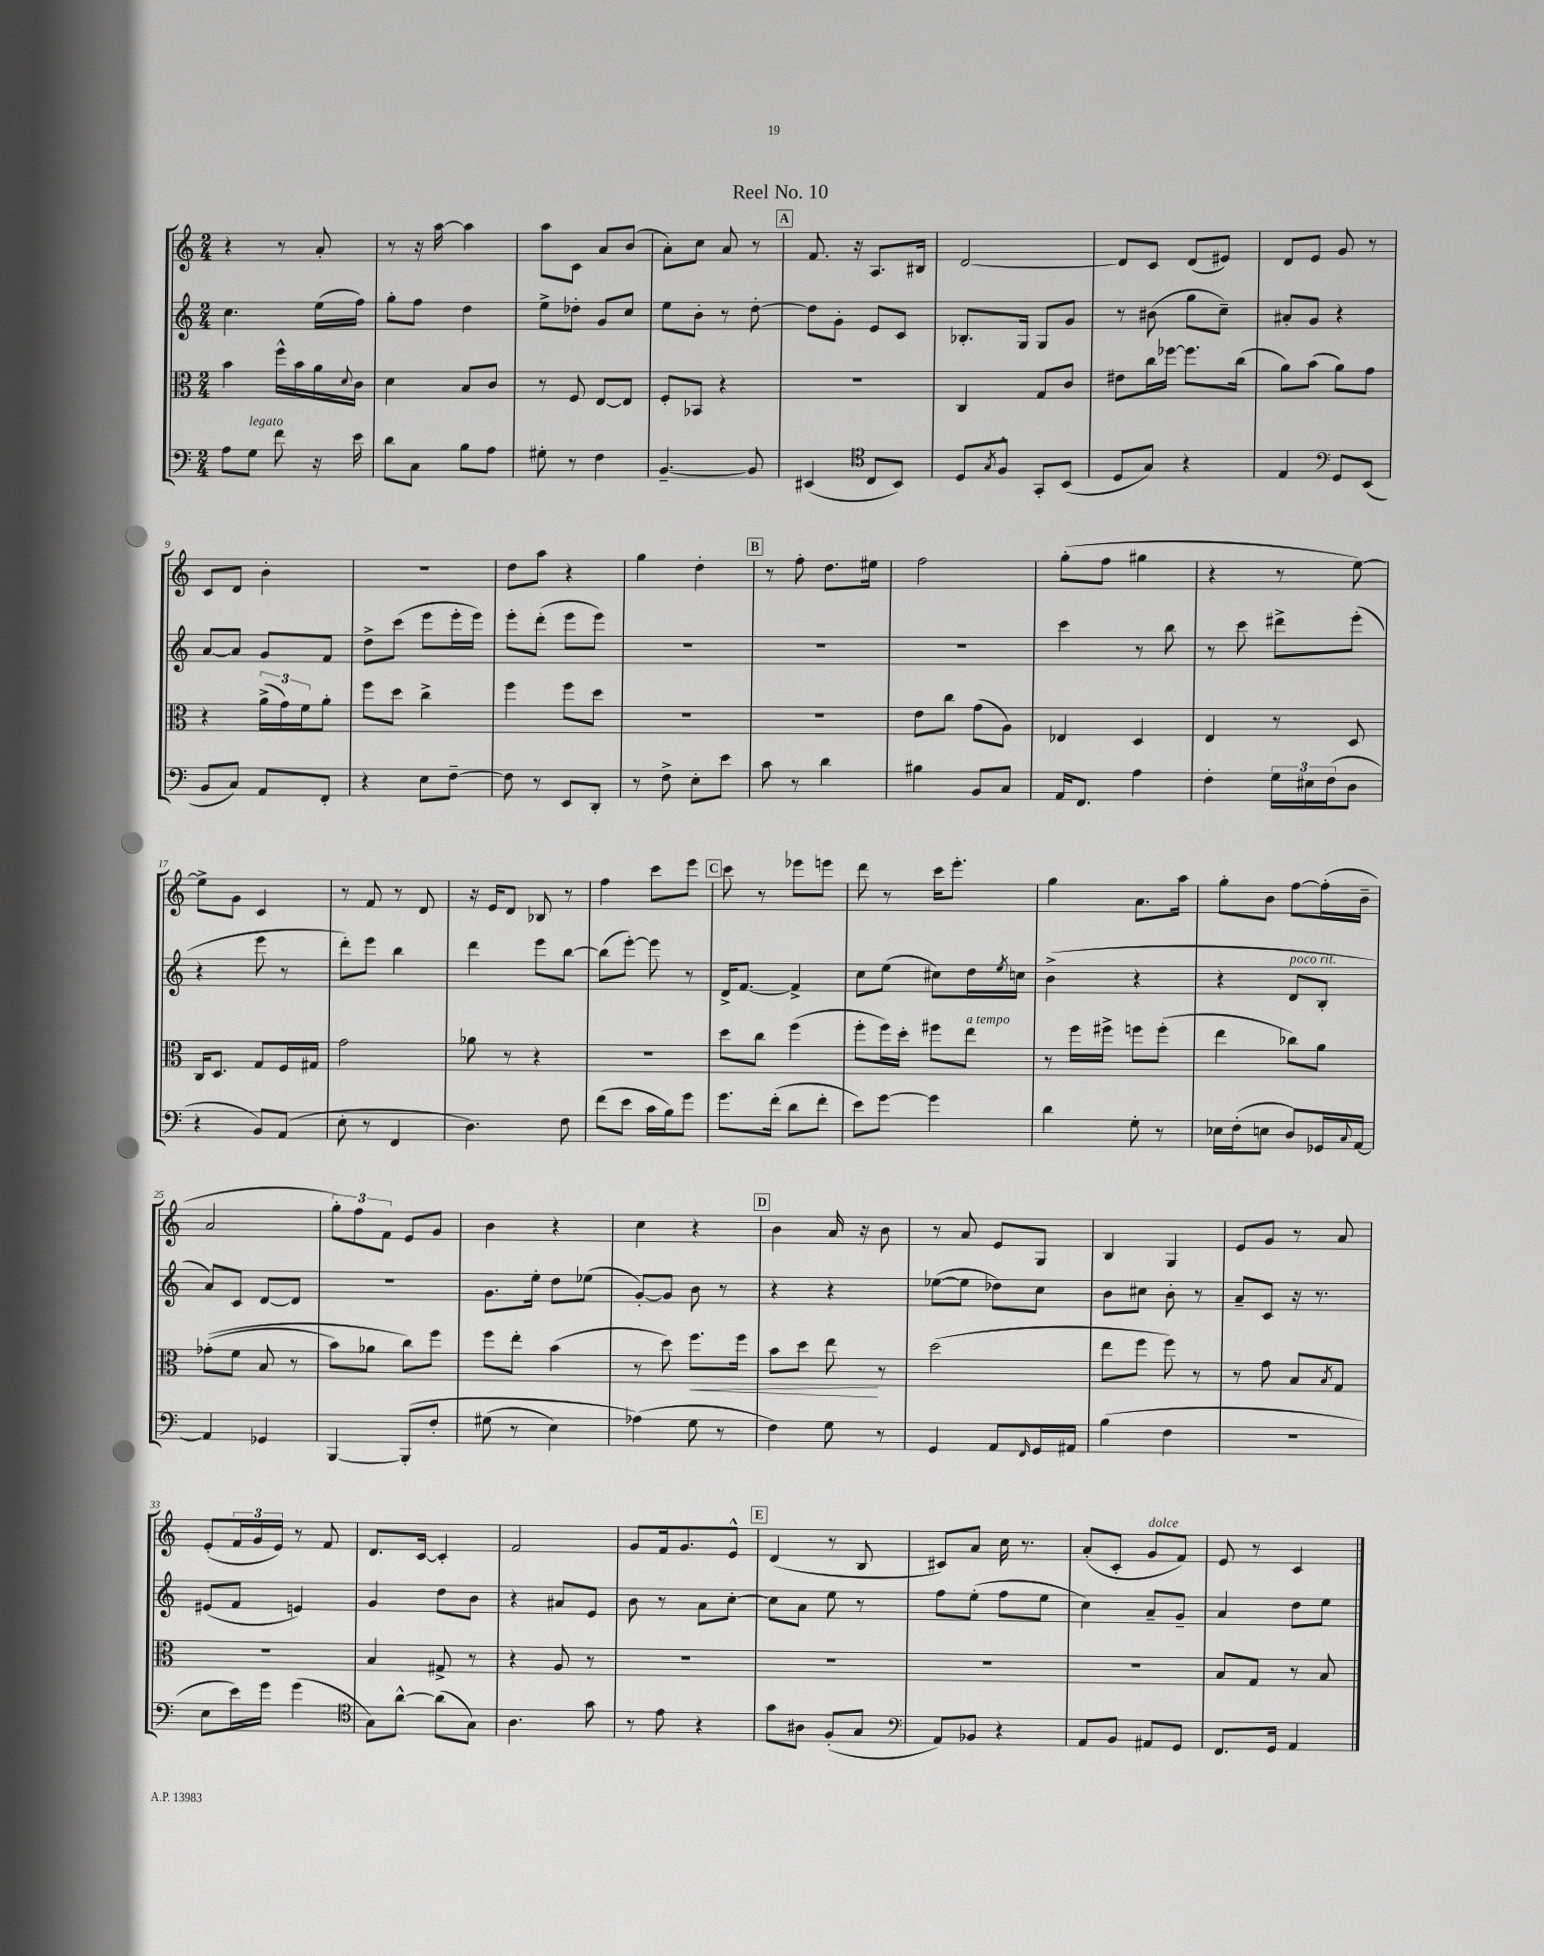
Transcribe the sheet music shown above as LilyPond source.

\header { title = "Reel No. 10" }
<<
\new StaffGroup <<
\new Staff = "s0" {
    \clef treble \key c \major \numericTimeSignature \time 2/4
    r4 r8 a'8-. |
    r8 r16 a''16~ a''4 |
    a''8 c'8 a'8 b'8( |
    a'8-.) c''8 a'8 r8 |
    \mark \markup { \box "A" } f'8. r16 a8. bis16 |
    d'2~ |
    d'8 c'8 d'8( eis'8) |
    d'8 e'8 g'8 r8 |
    c'8 d'8 b'4-. |
    r2 |
    d''8 a''8 r4 |
    g''4 d''4-. |
    \mark \markup { \box "B" } r8 f''8-. d''8. eis''16 |
    f''2 |
    g''8-.( f''8 gis''4 |
    r4 r8 e''8~) |
    e''8-> g'8 c'4 |
    r8 f'8 r8 d'8 |
    r16 e'16 d'8 bes8 r8 |
    f''4 c'''8 e'''8 |
    \mark \markup { \box "C" } c'''8 r8 ees'''8 e'''8 |
    d'''8 r8 c'''16 e'''8.-. |
    g''4 a'8. a''16 |
    g''8-. b'8 f''8~ f''16-.( b'16-- |
    a'2 |
    \tuplet 3/2 { g''8-.) f''8 f'8 } e'8 g'8 |
    b'4 r4 |
    c''4 r4 |
    \mark \markup { \box "D" } b'4 a'16 r16 b'8 |
    r8 a'8 e'8 g8 |
    b4 g4 |
    e'8 g'8 r8 a'8 |
    e'8-.( \tuplet 3/2 { f'16 g'16 e'16) } r8 f'8 |
    d'8. c'16~ c'4-. |
    f'2 |
    g'8 f'16 g'8. e'8-^ |
    \mark \markup { \box "E" } d'4( r8 b8 |
    cis'8) a'8 c''16 r8. |
    a'8-.( c'8-. g'8^\markup { \italic "dolce" } f'8) |
    e'8 r8 c'4 \bar "|." |
}
\new Staff = "s1" {
    \clef treble \key c \major \numericTimeSignature \time 2/4
    c''4. e''16( f''16) |
    g''8-. f''8 d''4 |
    e''8-> des''8-. g'8 c''8 |
    e''8 b'8-. r8 d''8~-. |
    \mark \markup { \box "A" } d''8 g'8-. e'8 c'8 |
    bes8.-. g16 g8 g'8 |
    r8 bis'8( g''8 c''8--) |
    ais'8-. g'8 r4 |
    a'8~ a'8 g'8 f'8 |
    d''8-> c'''8( e'''8 e'''16-. e'''16) |
    e'''8-. d'''8-.( e'''8 e'''8) |
    R2 |
    \mark \markup { \box "B" } R2 |
    R2 |
    c'''4 r8 b''8 |
    r8 c'''8 dis'''8-> e'''8-.( |
    r4 e'''8 r8 |
    d'''8-.) e'''8 b''4 |
    d'''4 e'''8 b''8~ |
    b''8( e'''8~-.) e'''8 r8 |
    \mark \markup { \box "C" } d'16-> f'8.~ f'4-> |
    c''8 e''8( cis''8) d''16 \acciaccatura { e''8 } c''16 |
    b'4->( r4 |
    r4 d'8^\markup { \italic "poco rit." } b8-. |
    a'8) c'8 d'8~ d'8 |
    r2 |
    g'8. e''16-. d''8 ees''8( |
    g'8~-.) g'8 b'8 r8 |
    \mark \markup { \box "D" } r4 r4 |
    ees''8~( ees''8 des''8) c''8 |
    b'8 cis''8 b'8-. r8 |
    a'8-- c'8 r16 r8. |
    eis'8( f'8 e'4) |
    g'4 d''8 b'8 |
    r4 ais'8 e'8 |
    b'8 r8 a'8 c''8~-. |
    \mark \markup { \box "E" } c''8 a'8 e''8 r8 |
    f''8 e''8-.( f''8 e''8 |
    c''4) a'8-- g'8-- |
    a'4 d''8 e''8 \bar "|." |
}
\new Staff = "s2" {
    \clef alto \key c \major \numericTimeSignature \time 2/4
    b'4 f''16-^ b'16 a'16 \appoggiatura { d'8 } c'16 |
    d'4 b8 c'8 |
    r8 f8 e8~ e8 |
    f8-. bes,8 r4 |
    \mark \markup { \box "A" } R2 |
    c4 g8 c'8 |
    eis'8 c''16 fes''16~ fes''8. c''16( |
    a'8) b'8( a'8) g'8 |
    r4 \tuplet 3/2 { a'16->( g'16) f'16 } a'8-. |
    f''8 d''8 c''4-> |
    f''4 f''8 d''8 |
    R2 |
    \mark \markup { \box "B" } R2 |
    e'8 c''8 g'8( a8) |
    ees4 d4 |
    e4 r8 d8 |
    c16 d8. g8 f16 gis16 |
    g'2 |
    aes'8 r8 r4 |
    R2 |
    \mark \markup { \box "C" } d''8 c''8 f''4( |
    f''8-. f''16) d''16-. fis''8 e''8^\markup { \italic "a tempo" } |
    r8 f''16 fis''16-> f''8 f''8-.( |
    e''4 ces''8) a'8 |
    ges'8-.(\( f'8 b8 r8 |
    b'8) aes'8 c''8\) f''8 |
    f''8 e''8-. b'4( |
    r8 d''8) f''8.\< f''16 |
    \mark \markup { \box "D" } b'8 d''8 e''8\! r8 |
    d''2( |
    e''8 f''8 f''8) r8 |
    r8 g'8 b8 \acciaccatura { b8 } g8 |
    R2 |
    b4 gis8-> r8 |
    r4 a8 r8 |
    R2 |
    \mark \markup { \box "E" } R2 |
    R2 |
    R2 |
    b8 g8 r8 b8 \bar "|." |
}
\new Staff = "s3" {
    \clef bass \key c \major \numericTimeSignature \time 2/4
    a8 g8^\markup { \italic "legato" } f'8 r16 e'16 |
    d'8 c8 b8 a8 |
    gis8-. r8 f4 |
    b,4.~-- b,8 |
    \mark \markup { \box "A" } eis,4( \clef tenor c8 b,8) |
    d8 \acciaccatura { g8 } f8-^ g,8-. b,8( |
    d8 g8) r4 |
    e4 \clef bass g,8 e,8( |
    b,8 c8) a,8 f,8-. |
    r4 e8 f8~-- |
    f8 r8 e,8 d,8-. |
    r8 f8-> e8-. e'8 |
    \mark \markup { \box "B" } c'8 r8 d'4 |
    bis4 b,8 c8 |
    a,16 f,8. a4 |
    f4-. \tuplet 3/2 { g16 eis16 f16( } d8 |
    r4 b,8) a,8( |
    e8-. r8 f,4 |
    d4.) f8 |
    f'8( e'8 c'16 b16) g'8 |
    \mark \markup { \box "C" } g'8. f'16-.( d'8 f'8-. |
    e'8) g'8~ g'4 |
    d'4 g8-. r8 |
    ees16 f16-.( e8 d8) ges,16 \appoggiatura { c8 } a,16~ |
    a,4 ges,4 |
    b,,4~ b,,8-.\( f8-. |
    gis8( r8 e4) |
    aes4(\) g8 r8 |
    \mark \markup { \box "D" } f4) g8 r8 |
    g,4 a,8 \grace { f,16 } g,16 ais,16 |
    b4( f4 |
    r2 |
    e8 e'16) g'16 g'4( |
    \clef tenor g8) a'8~-^ a'8( g8) |
    a4. g'8 |
    r8 e'8 r4 |
    \mark \markup { \box "E" } g'8 ais8 f8-.( g8 |
    \clef bass a,8) bes,8 r4 |
    a,8 b,8 ais,8 g,8 |
    f,8. g,16 a,4 \bar "|." |
}
>>
>>
